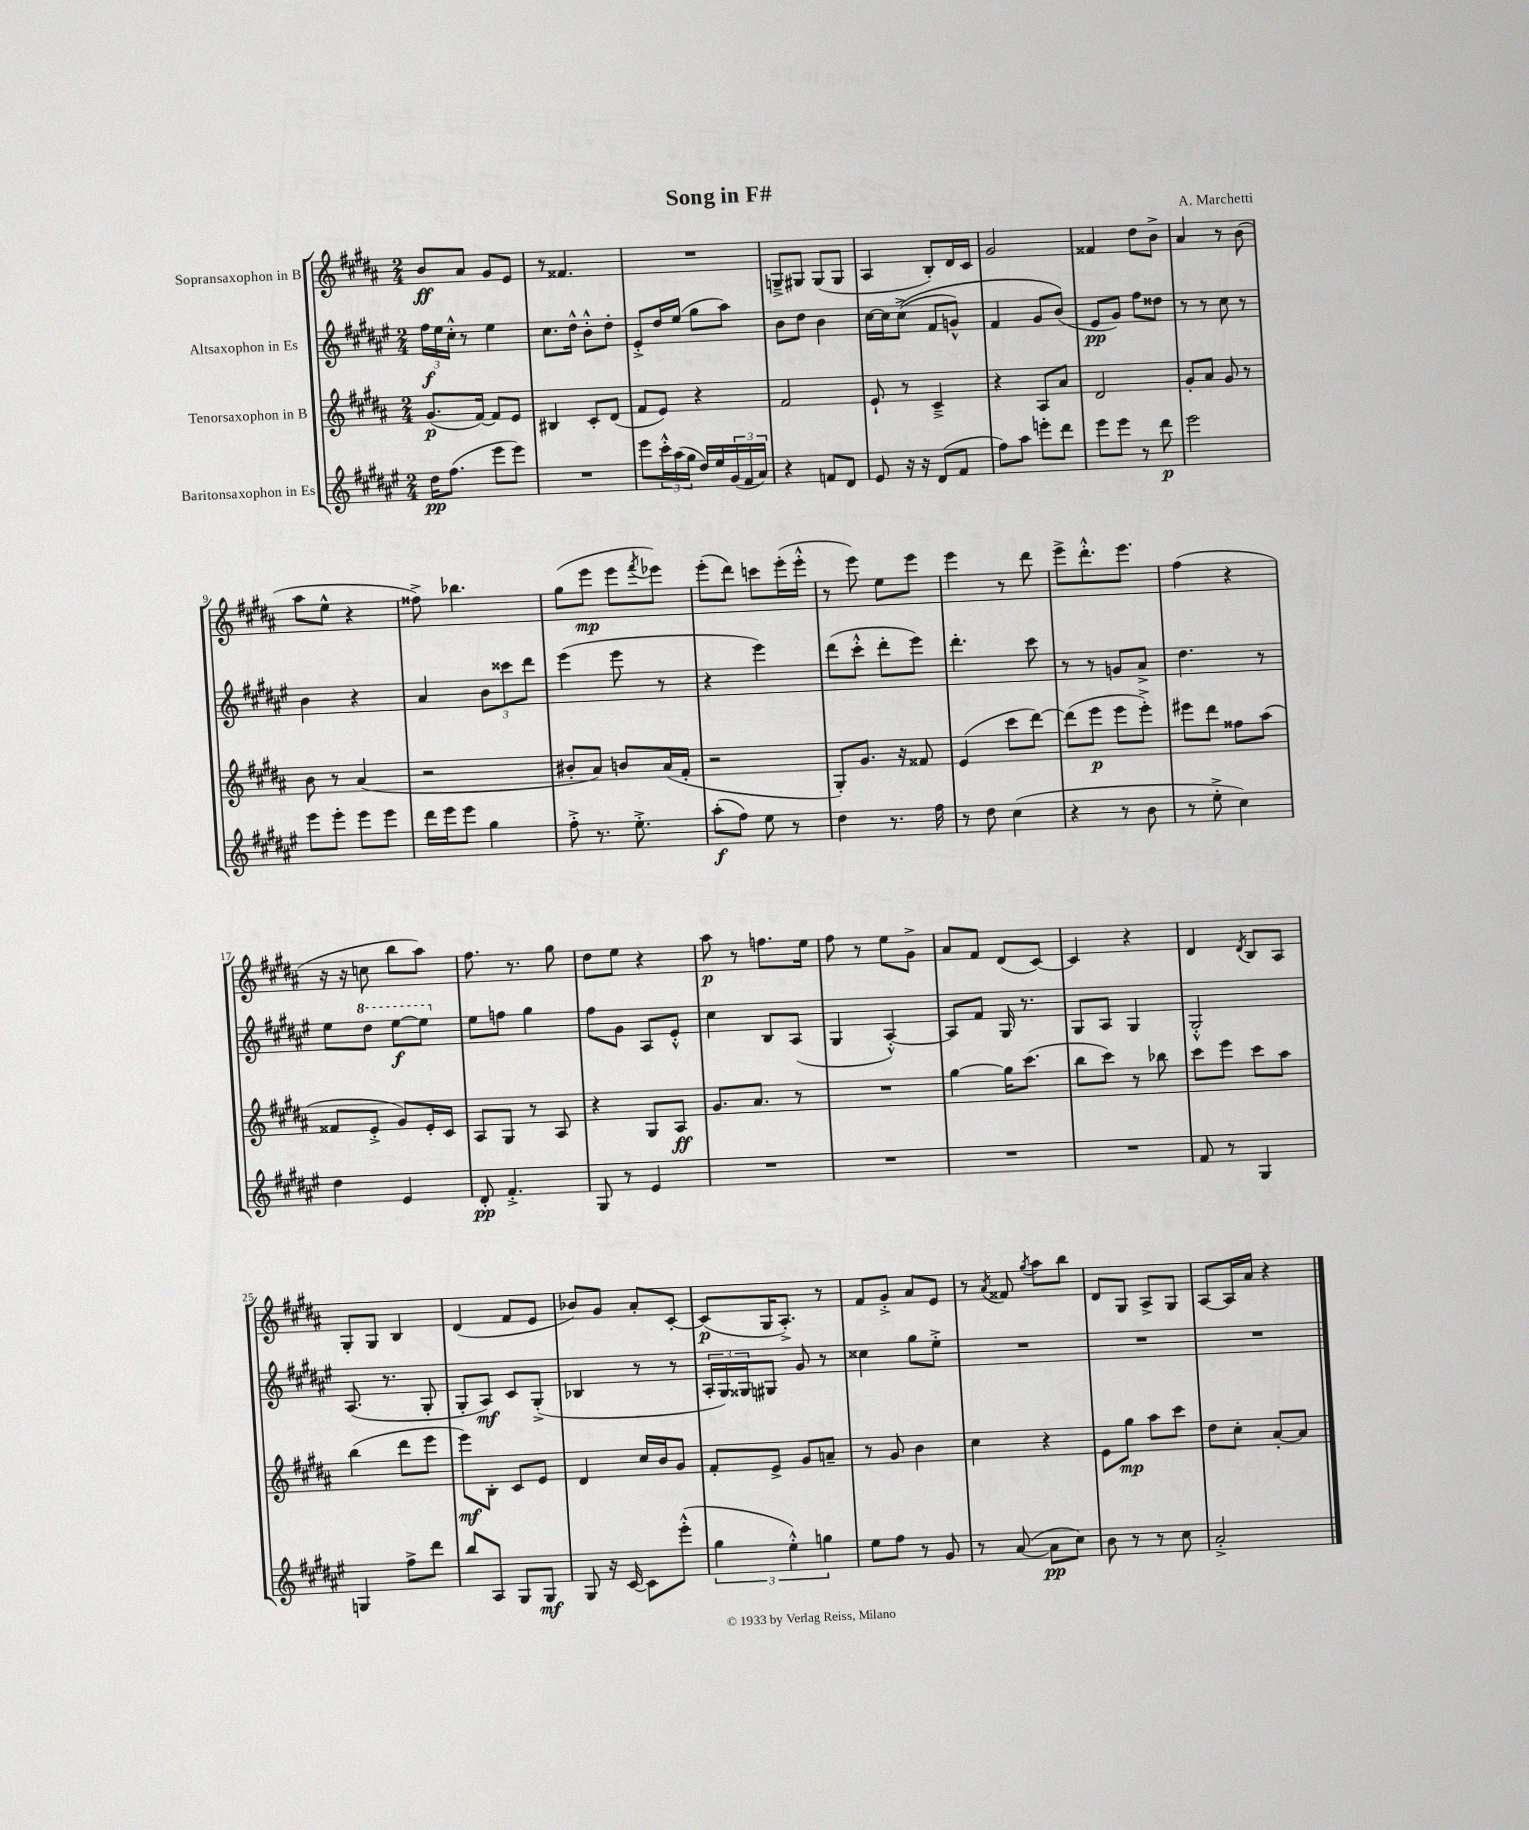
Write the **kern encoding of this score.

**kern	**dynam	**kern	**dynam	**kern	**dynam	**kern	**dynam
*part4	*part4	*part3	*part3	*part2	*part2	*part1	*part1
*staff4	*staff4	*staff3	*staff3	*staff2	*staff2	*staff1	*staff1
*I"Baritonsaxophon in Es	*	*I"Tenorsaxophon in B	*	*I"Altsaxophon in Es	*	*I"Sopransaxophon in B	*
*clefG2	*	*clefG2	*	*clefG2	*	*clefG2	*
*k[f#c#g#d#a#e#]	*	*k[f#c#g#d#a#]	*	*k[f#c#g#d#a#e#]	*	*k[f#c#g#d#a#]	*
*M2/4	*	*M2/4	*	*M2/4	*	*M2/4	*
=1	=1	=1	=1	=1	=1	=1	=1
16dd#\KL	pp	(8.g#/L	p	24ff#\LL	f	8b/L	ff
.	.	.	.	24ee#\	.	.	.
(8.ff#\J	.	.	.	.	.	.	.
.	.	.	.	24cc#'^^\JJ	.	.	.
.	.	.	.	8r	.	8a#/J	.
.	.	[16f#/Jk)	.	.	.	.	.
8eee#\L	.	8f#/L]	.	4ee#\	.	8g#/L	.
8eee#\J)	.	8e/J	.	.	.	8e/J	.
=2	=2	=2	=2	=2	=2	=2	=2
2r	.	4B#X/	.	8.cc#\L	.	8r	.
.	.	.	.	.	.	4.f##X/	.
.	.	.	.	16dd#^^\Jk	.	.	.
.	.	8c#'/L	.	8b'^^\L	.	.	.
.	.	(8d#/J	.	8dd#'\J	.	.	.
=3	=3	=3	=3	=3	=3	=3	=3
8eee#\L	.	8f#/L	.	8e#'^/L	.	2r	.
24ccc#'^^\L	.	8e/J)	.	16dd#/L	.	.	.
(24aa#\	.	.	.	.	.	.	.
.	.	.	.	(16ee#/JJ	.	.	.
24gg#\JJ	.	.	.	.	.	.	.
16dd#/LL)	.	4r	.	8gg#\L	.	.	.
16ee#/	.	.	.	.	.	.	.
(24g#/	.	.	.	8aa#\J)	.	.	.
24f#/	.	.	.	.	.	.	.
24a#/JJ)	.	.	.	.	.	.	.
=4	=4	=4	=4	=4	=4	=4	=4
4r	.	2f#/	.	8b\L	.	8Gn~^/L	.
.	.	.	.	8dd#\J	.	8G#X/J	.
8fn/L	.	.	.	4b\	.	(8G#/L	.
8d#/J	.	.	.	.	.	8G#/J	.
=5	=5	=5	=5	=5	=5	=5	=5
8e#/	.	8e`/	.	[16cc#\LL	.	4A#/	.
.	.	.	.	16cc#\J]	.	.	.
16r	.	8r	.	((8cc#^\J	.	.	.
16r	.	.	.	.	.	.	.
(8d#/L	.	4c#~^/	.	8f#/L	.	8B'/L)	.
8f#/J	.	.	.	8gn^^/J)	.	16d#/L	.
.	.	.	.	.	.	16c#/JJ	.
=6	=6	=6	=6	=6	=6	=6	=6
8ff#\L)	.	4r	.	4f#/	.	2g#/	.
8aa#\J	.	.	.	.	.	.	.
8eeen'\L	.	8A#/L	.	8g#/L	.	.	.
8ddd#\J	.	8a#/J	.	(8b/J)	.	.	.
=7	=7	=7	=7	=7	=7	=7	=7
8eee#\L	.	2d#/	.	8e#/L	pp	4f##X/	.
8eee#\J	.	.	.	8g#/J)	.	.	.
8r	.	.	.	8ff#\L	.	8dd#\L	.
8ddd#\	p	.	.	8dd##X\J	.	8b^\J	.
=8	=8	=8	=8	=8	=8	=8	=8
2eee#\	.	8g#'/L	.	8r	.	4a#/	.
.	.	8a#/J	.	8r	.	.	.
.	.	8g#/	.	8cc#\	.	8r	.
.	.	8r	.	8r	.	(8b\	.
!!LO:LB:g=z
=9	=9	=9	=9	=9	=9	=9	=9
8eee#\L	.	8b\	.	4b\	.	8aa#\L	.
8eee#'\J	.	8r	.	.	.	8ee^^\J	.
8eee#\L	.	(4a#/	.	4r	.	4r	.
8eee#\J	.	.	.	.	.	.	.
=10	=10	=10	=10	=10	=10	=10	=10
16ddd#\LL	.	2r	.	4a#/	.	8ff##X^\)	.
16eee#\J	.	.	.	.	.	.	.
8eee#\J	.	.	.	.	.	4.bb-X\	.
4gg#\	.	.	.	12b\L	.	.	.
.	.	.	.	12ccc##X\	.	.	.
.	.	.	.	12ddd#\J	.	.	.
=11	=11	=11	=11	=11	=11	=11	=11
8ff#'^\	.	8b#X'/L	.	(4eee#\	.	(8gg#\L	.
8.r	.	8a#/J)	.	.	.	8eee\J	mp
.	.	8bn/L	.	8eee#\	.	8eee\L	.
8.ee#'^\	.	.	.	.	.	.	.
.	.	.	.	.	.	8qfff#/	.
.	.	(16a#/L	.	8r	.	8eee-X\J)	.
.	.	16f#'/JJ	.	.	.	.	.
=12	=12	=12	=12	=12	=12	=12	=12
(8aa#'\L	f	2r	.	4r	.	(8eee'\L	.
8ff#\J)	.	.	.	.	.	8ddd#\J)	.
8ee#\	.	.	.	4eee#\)	.	8cccn\L	.
8r	.	.	.	.	.	(16eee'\L	.
.	.	.	.	.	.	16eee'^^\JJ	.
=13	=13	=13	=13	=13	=13	=13	=13
4dd#\	.	8G#'/L)	.	(8ddd#\L	.	8r	.
.	.	8.g#/J	.	8ccc#'^^\J	.	8eee\)	.
8.r	.	.	.	8ddd#'\L	.	8ee\L	.
.	.	16r	.	.	.	.	.
.	.	8f##X/	.	8eee#\J)	.	8eee\J	.
16ff#\	.	.	.	.	.	.	.
=14	=14	=14	=14	=14	=14	=14	=14
8r	.	(4e/	.	4.ddd#'\	.	4eee\	.
8dd#\	.	.	.	.	.	.	.
(4cc#\	.	8ccc#\L	.	.	.	8r	.
.	.	[8ddd#\J)	.	8ccc#\	.	8ddd#\	.
=15	=15	=15	=15	=15	=15	=15	=15
4r	.	(8ddd#\L]	.	8r	.	8eee^\L	.
.	.	8eee\J	p	8r	.	8.ddd#'^^\	.
8r	.	8eee\L	.	8gn/L	.	.	.
.	.	.	.	.	.	8.eee\J	.
8b\	.	8eee'^\J)	.	8a#^/J	.	.	.
=16	=16	=16	=16	=16	=16	=16	=16
8r	.	8eee#X\L	.	4.dd#\	.	(4ff#\	.
8ee#'^\	.	8ddd#\J	.	.	.	.	.
4cc#\)	.	8ff##X\L	.	.	.	4r	.
.	.	(8aa#\J	.	8r	.	.	.
!!LO:LB:g=z
=17	=17	=17	=17	=17	=17	=17	=17
4dd#\	.	8f##X/L	.	8ee#\L	.	16r	.
.	.	.	.	.	.	16r	.
*	*	*	*	*8va	*	*	*
.	.	8e'^/J	.	8ddd#\J	.	8ccn\	.
4e#/	.	8g#/L)	.	[8eee#\L	f	8bb\L	.
.	.	16e'/L	.	8eee#\J]	.	8aa#\J)	.
.	.	16c#/JJ	.	.	.	.	.
=18	=18	=18	=18	=18	=18	=18	=18
*	*	*	*	*X8va	*	*	*
8d#'/	pp	8A#/L	.	8ee#\L	.	8.ff#\	.
4.f#'^/	.	8G#/J	.	8ffn\J	.	.	.
.	.	.	.	.	.	8.r	.
.	.	8r	.	4gg#\	.	.	.
.	.	8A#/	.	.	.	8gg#\	.
=19	=19	=19	=19	=19	=19	=19	=19
8G#/	.	4r	.	8ff#\L	.	8dd#\L	.
8r	.	.	.	8g#\J	.	8ee\J	.
4e#/	.	8G#/L	.	8A#/L	.	4r	.
.	.	8A#/J	ff	8e#'^^/J	.	.	.
=20	=20	=20	=20	=20	=20	=20	=20
2r	.	8.g#/L	.	4cc#\	.	8aa#\	p
.	.	.	.	.	.	8r	.
.	.	8.a#/J	.	.	.	.	.
.	.	.	.	8B/L	.	8.ffn\L	.
.	.	8r	.	(8A#/J	.	.	.
.	.	.	.	.	.	16ee\Jk	.
=21	=21	=21	=21	=21	=21	=21	=21
2r	.	2r	.	4G#/	.	8ff#\	.
.	.	.	.	.	.	8r	.
.	.	.	.	[4A#'^^/)	.	8ee\L	.
.	.	.	.	.	.	8g#^\J	.
=22	=22	=22	=22	=22	=22	=22	=22
2r	.	[4gg#\	.	8A#/L]	.	8a#/L	.
.	.	.	.	8f#/J	.	8f#/J	.
.	.	16gg#\KL]	.	16G#/	.	(8d#/L	.
.	.	(8.ccc#\J	.	8.r	.	.	.
.	.	.	.	.	.	[8c#/J)	.
=23	=23	=23	=23	=23	=23	=23	=23
2r	.	8bb\L	.	8G#/L	.	4c#/]	.
.	.	8ccc#\J)	.	8A#/J	.	.	.
.	.	8r	.	4G#/	.	4r	.
.	.	8bb-X\	.	.	.	.	.
=24	=24	=24	=24	=24	=24	=24	=24
8f#/	.	8ccc#\L	.	2G#'^^/	.	4d#/	.
8r	.	8eee\J	.	.	.	.	.
.	.	.	.	.	.	8qd#/	.
4G#/	.	8ccc#\L	.	.	.	8B/L	.
.	.	8aa#\J	.	.	.	8A#/J	.
!!LO:LB:g=z
=25	=25	=25	=25	=25	=25	=25	=25
4Gn/	.	(4bb\	.	(8.A#/	.	8G#'/L	.
.	.	.	.	.	.	8G#/J	.
.	.	.	.	8.r	.	.	.
8ff#^\L	.	8ddd#\L	.	.	.	4B/	.
8ddd#\J	.	8eee\J	.	8G#'/	.	.	.
=26	=26	=26	=26	=26	=26	=26	=26
8bb/L	.	8eee\L)	mf	8G#'/L	.	(4d#/	.
8A#/J	.	8B'\J	.	8A#/J)	mf	.	.
8G#/L	.	8c#/L	.	8c#/L	.	8f#/L	.
8G#/J	mf	8e/J	.	(8G#'^/J	.	8e/J	.
=27	=27	=27	=27	=27	=27	=27	=27
8G#/	.	4d#/	.	4B-X/	.	8b-X/L)	.
16r	.	.	.	.	.	8g#/J	.
[16c#/	.	.	.	.	.	.	.
8c#\L]	.	16cc#/LL	.	8r	.	8a#'/L	.
.	.	16b/J	.	.	.	.	.
(8eee#'^^\J	.	8g#/J	.	8r	.	[8c#'/J	.
=28	=28	=28	=28	=28	=28	=28	=28
6gg#\	.	8f#'/L	.	24A#'/LL	.	(8c#/L]	p
.	.	.	.	24G#/)	.	.	.
.	.	.	.	24G##X/J	.	.	.
.	.	8e^/J	.	8G#X/J	.	16G#/K	.
6ee#'^^\)	.	.	.	.	.	.	.
.	.	.	.	.	.	8.A#'^/J)	.
.	.	8g#/L	.	8g#/	.	.	.
6ggn\	.	.	.	.	.	.	.
.	.	8an~/J	.	8r	.	8r	.
=29	=29	=29	=29	=29	=29	=29	=29
8ee#\L	.	8r	.	4cc##X\	.	8f#/L	.
8ff#\J	.	8g#/	.	.	.	8g#'^/J	.
8r	.	4b\	.	8gg#\L	.	8a#/L	.
8g#/	.	.	.	8ee#'^\J	.	8e/J	.
=30	=30	=30	=30	=30	=30	=30	=30
8r	.	4cc#\	.	2r	.	8r	.
.	.	.	.	.	.	8qa#/	.
([8a#/	.	.	.	.	.	8f##X/	.
.	.	.	.	.	.	8qgg#/	.
8a#\L]	pp	4r	.	.	.	8aa#\L	.
8cc#\J)	.	.	.	.	.	8bb\J	.
=31	=31	=31	=31	=31	=31	=31	=31
8b\	.	8e\L	.	2r	.	8d#/L	.
8r	.	8gg#\J	mp	.	.	8G#/J	.
8r	.	8aa#\L	.	.	.	8A#^/L	.
8cc#\	.	8ccc#\J	.	.	.	8G#/J	.
=32	=32	=32	=32	=32	=32	=32	=32
2a#'^/	.	8dd#\L	.	2r	.	[8A#/L	.
.	.	8cc#'\J	.	.	.	16A#/L]	.
.	.	.	.	.	.	16a#/JJ	.
.	.	[8a#'/L	.	.	.	4r	.
.	.	8a#/J]	.	.	.	.	.
==	==	==	==	==	==	==	==
*-	*-	*-	*-	*-	*-	*-	*-
